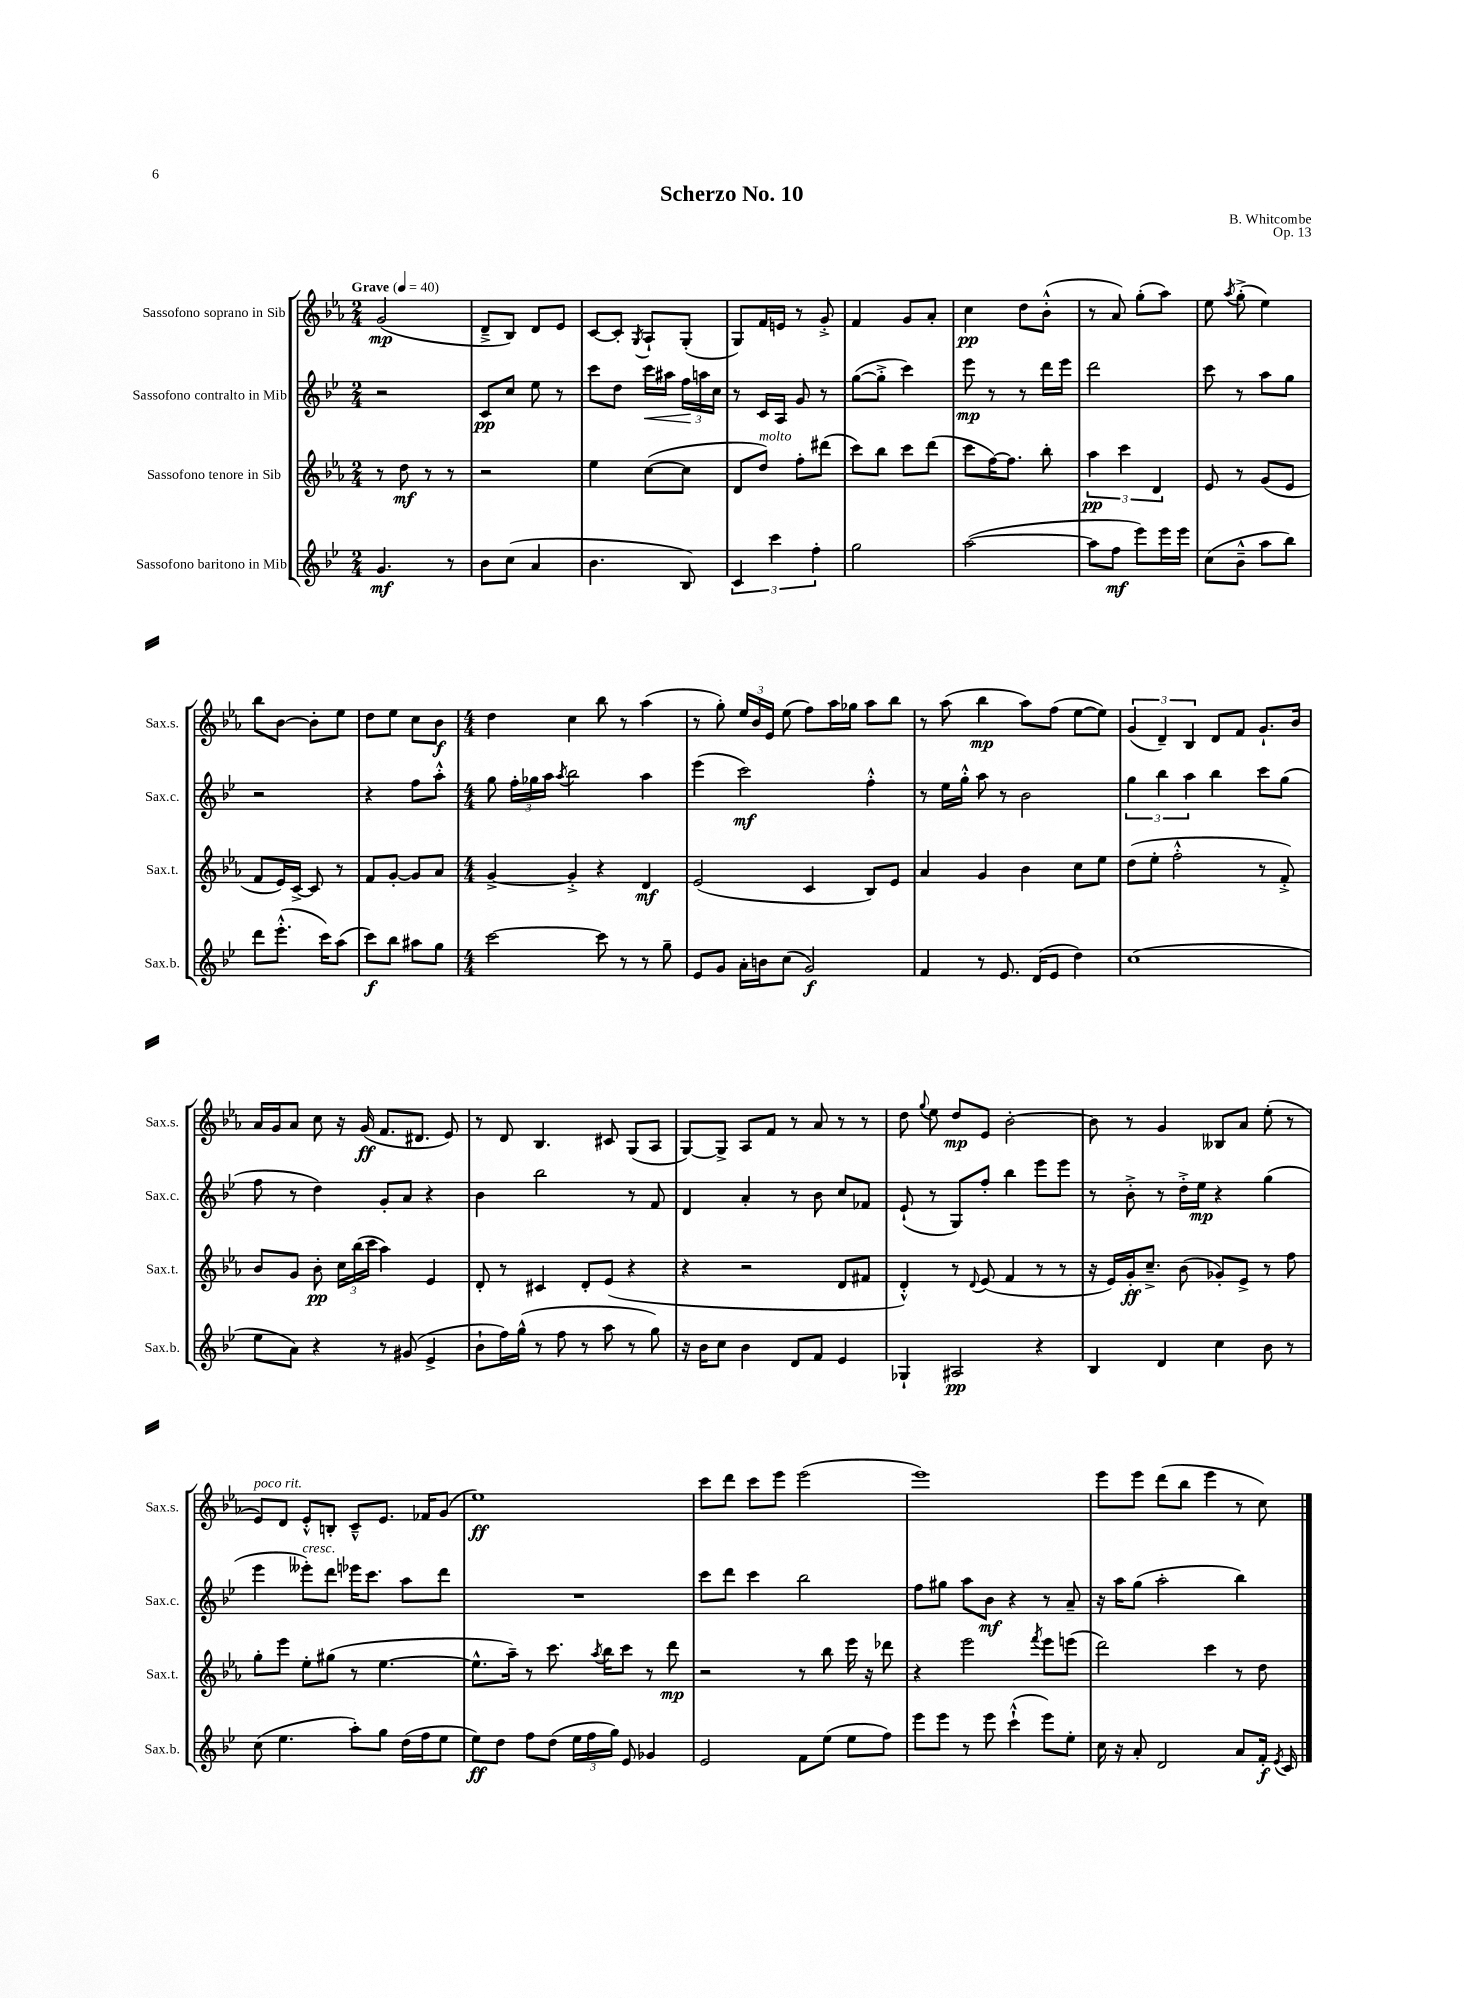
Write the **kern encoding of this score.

**kern	**kern	**kern	**kern
*staff4	*staff3	*staff2	*staff1
*clefG2	*clefG2	*clefG2	*clefG2
*k[b-e-]	*k[b-e-a-]	*k[b-e-]	*k[b-e-a-]
*M2/4	*M2/4	*M2/4	*M2/4
*MM40	*MM40	*MM40	*MM40
4.g	8r	2r	(2g
.	8dd	.	.
.	8r	.	.
8r	8r	.	.
=	=	=	=
8b-	2r	8c	8d~^
(8cc	.	8cc	8B-)
4a	.	8ee-	8d
.	.	8r	8e-
=	=	=	=
4.b-	4ee-	8ccc	[8c
.	.	8dd	8c']
.	.	.	8qG
.	([8cc	16ccc	8A-`
.	.	16aa#	.
8B-)	8cc]	24ff	(8G'
.	.	24aa	.
.	.	24cc	.
=	=	=	=
6c	8d	8r	8G)
.	8dd)	16c	16f
6ccc	.	.	.
.	.	16A	16e
.	8ff'	8g	8r
6ff'	.	.	.
.	(8ddd#	8r	8g'^
=	=	=	=
2gg	8ccc)	([8gg	4f
.	8bb-	8gg'^]	.
.	8ccc	4ccc)	8g
.	(8ddd	.	8a-'
=	=	=	=
([2aa	8ccc	8eee-	4cc
.	[16ff)	8r	.
.	8.ff]	.	.
.	.	8r	8dd
.	8bb-'	16ddd	(8b-'^^
.	.	16eee-	.
=	=	=	=
8aa]	6aa-	2ddd	8r
8ff	.	.	8a-)
.	6ccc	.	.
8eee-)	.	.	(8gg'
.	6d	.	.
16eee-	.	.	8aa-)
16eee-	.	.	.
=	=	=	=
(8cc	8e-	8ccc	8ee-
.	.	.	8qaa-
8b-~^^	8r	8r	(8gg'^
8aa	(8g	8aa	4ee-)
8bb-)	8e-	8gg	.
=	=	=	=
8ddd	8f	2r	8bb-
(8.eee-'^^	16e-)	.	[8b-
.	[16c^	.	.
.	8c]	.	8b-']
16ccc)	.	.	.
(8aa	8r	.	8ee-
=	=	=	=
8ccc)	8f	4r	8dd
8bb-	[8g'	.	8ee-
8aa#	8g]	8ff	8cc
8gg	8a-	8aa'^^	8b-
=	=	=	=
*M4/4	*M4/4	*M4/4	*M4/4
[2ccc	[4g^	8gg	4dd
.	.	24ff'	.
.	.	24gg-	.
.	.	24aa	.
.	.	8qaa	.
.	4g'^]	2bb-	4cc
8ccc]	4r	.	8bb-
8r	.	.	8r
8r	4d	4aa	(4aa-
8gg~	.	.	.
=	=	=	=
8e-	(2e-	(4eee-	8r
8g	.	.	8gg')
16a'	.	2ccc)	24ee-
.	.	.	24b-
16b	.	.	.
.	.	.	24e-
(8cc	.	.	(8ee-
2g)	4c	.	8ff)
.	.	.	16aa-
.	.	.	16gg-
.	8B-)	4ff'^^	8aa-
.	8e-	.	8bb-
=	=	=	=
4f	4a-	8r	8r
.	.	16ee-	(8aa-
.	.	16gg'^^	.
8r	4g	8aa	4bb-
8.e-	.	8r	.
.	4b-	2b-	8aa-)
(16d	.	.	.
8e-	.	.	(8ff
4dd)	8cc	.	[8ee-
.	8ee-	.	8ee-])
=	=	=	=
(1cc	(8dd	6gg	(6g
.	8ee-'	.	.
.	.	6bb-	6d~)
.	2ff'^^	.	.
.	.	6aa	6B-
.	.	4bb-	8d
.	.	.	8f
.	8r	8ccc	8.g`
.	8f'^)	(8gg	.
.	.	.	16b-
=	=	=	=
8ee-	8b-	8ff	16a-
.	.	.	16g
8a)	8g	8r	8a-
4r	8b-'	4dd)	8cc
.	24cc	.	16r
.	(24bb-	.	.
.	.	.	(16g
.	24ccc	.	.
8r	4aa-)	8g'	8.f
(8g#	.	8a	.
.	.	.	8.d#
4e-^	4e-	4r	.
.	.	.	8e-)
=	=	=	=
8b-`	8d'	4b-	8r
16ff)	8r	.	8d
(16gg^^	.	.	.
8r	4c#	2bb-	4.B-
8ff	.	.	.
8r	8d'	.	.
8aa	(8e-	.	8c#
8r	4r	8r	(8G
8gg)	.	8f	8A-
=	=	=	=
16r	4r	4d	[8G)
16b-	.	.	.
8cc	.	.	8G^]
4b-	2r	4a'	8A-
.	.	.	8f
8d	.	8r	8r
8f	.	8b-	8a-
4e-	8d	8cc	8r
.	8f#	8f-	8r
=	=	=	=
4G-`	4d'^^)	(8e-`	8dd
.	.	.	8qqgg
.	.	8r	8ee-
2A#	8r	8G)	8dd
.	8qqd	.	.
.	(8e-	8ff'	8e-
.	4f	4bb-	[2b-'
4r	8r	8eee-	.
.	8r	8eee-	.
=	=	=	=
4B-	16r	8r	8b-]
.	16e-)	.	.
.	16g'	8b-'^	8r
.	8.cc~^	.	.
4d	.	8r	4g
.	(8b-	16dd'^	.
.	.	16ee-	.
4cc	8g-')	4r	8B--
.	8e-^	.	8a-
8b-	8r	(4gg	(8ee-'
8r	8ff	.	8r
=	=	=	=
(8cc	8gg'	4eee-	8e-)
4.ee-	8eee-	.	8d
.	8ee-'	8eee--')	8e-'^^
.	(8gg#	8ddd	8B'
8aa')	8r	16eee-	8c~^^
.	.	8.ccc	.
8gg	[4.ee-	.	8.e-
(16dd	.	8aa	.
16ff	.	.	16f-
8ee-	.	8ddd	(8g
=	=	=	=
8ee-)	8.ee-^^]	1r	1ee-)
8dd	.	.	.
.	16aa-~)	.	.
8ff	8r	.	.
(8dd	8.ccc	.	.
24ee-	.	.	.
24ff	.	.	.
.	8qaa-	.	.
.	16bb-	.	.
24gg)	.	.	.
8e-	8ccc	.	.
4g-	8r	.	.
.	8ddd	.	.
=	=	=	=
2e-	2r	8ccc	8ccc
.	.	8ddd	8ddd
.	.	4ccc	8ccc
.	.	.	8eee-
8f	8r	2bb-	(2eee-
(8ee-	8bb-	.	.
8ee-	16eee-	.	.
.	16r	.	.
8ff)	8ddd-	.	.
=	=	=	=
8eee-	4r	8ff	1eee-)
8eee-	.	8gg#	.
8r	2eee-	8aa	.
8eee-	.	8b-	.
(4ccc`^^	.	4r	.
.	8qfff	.	.
8eee-)	8eee-	8r	.
8ee-'	(8eee	8a~	.
=	=	=	=
16cc	2ddd)	16r	8eee-
16r	.	16aa	.
8a'	.	(8gg	8eee-
2d	.	2aa'	(8ddd
.	.	.	8bb-
.	4ccc	.	4eee-
8a	8r	4bb-)	8r
16f'	8dd	.	8cc)
8qe-	.	.	.
16c	.	.	.
==	==	==	==
*-	*-	*-	*-
